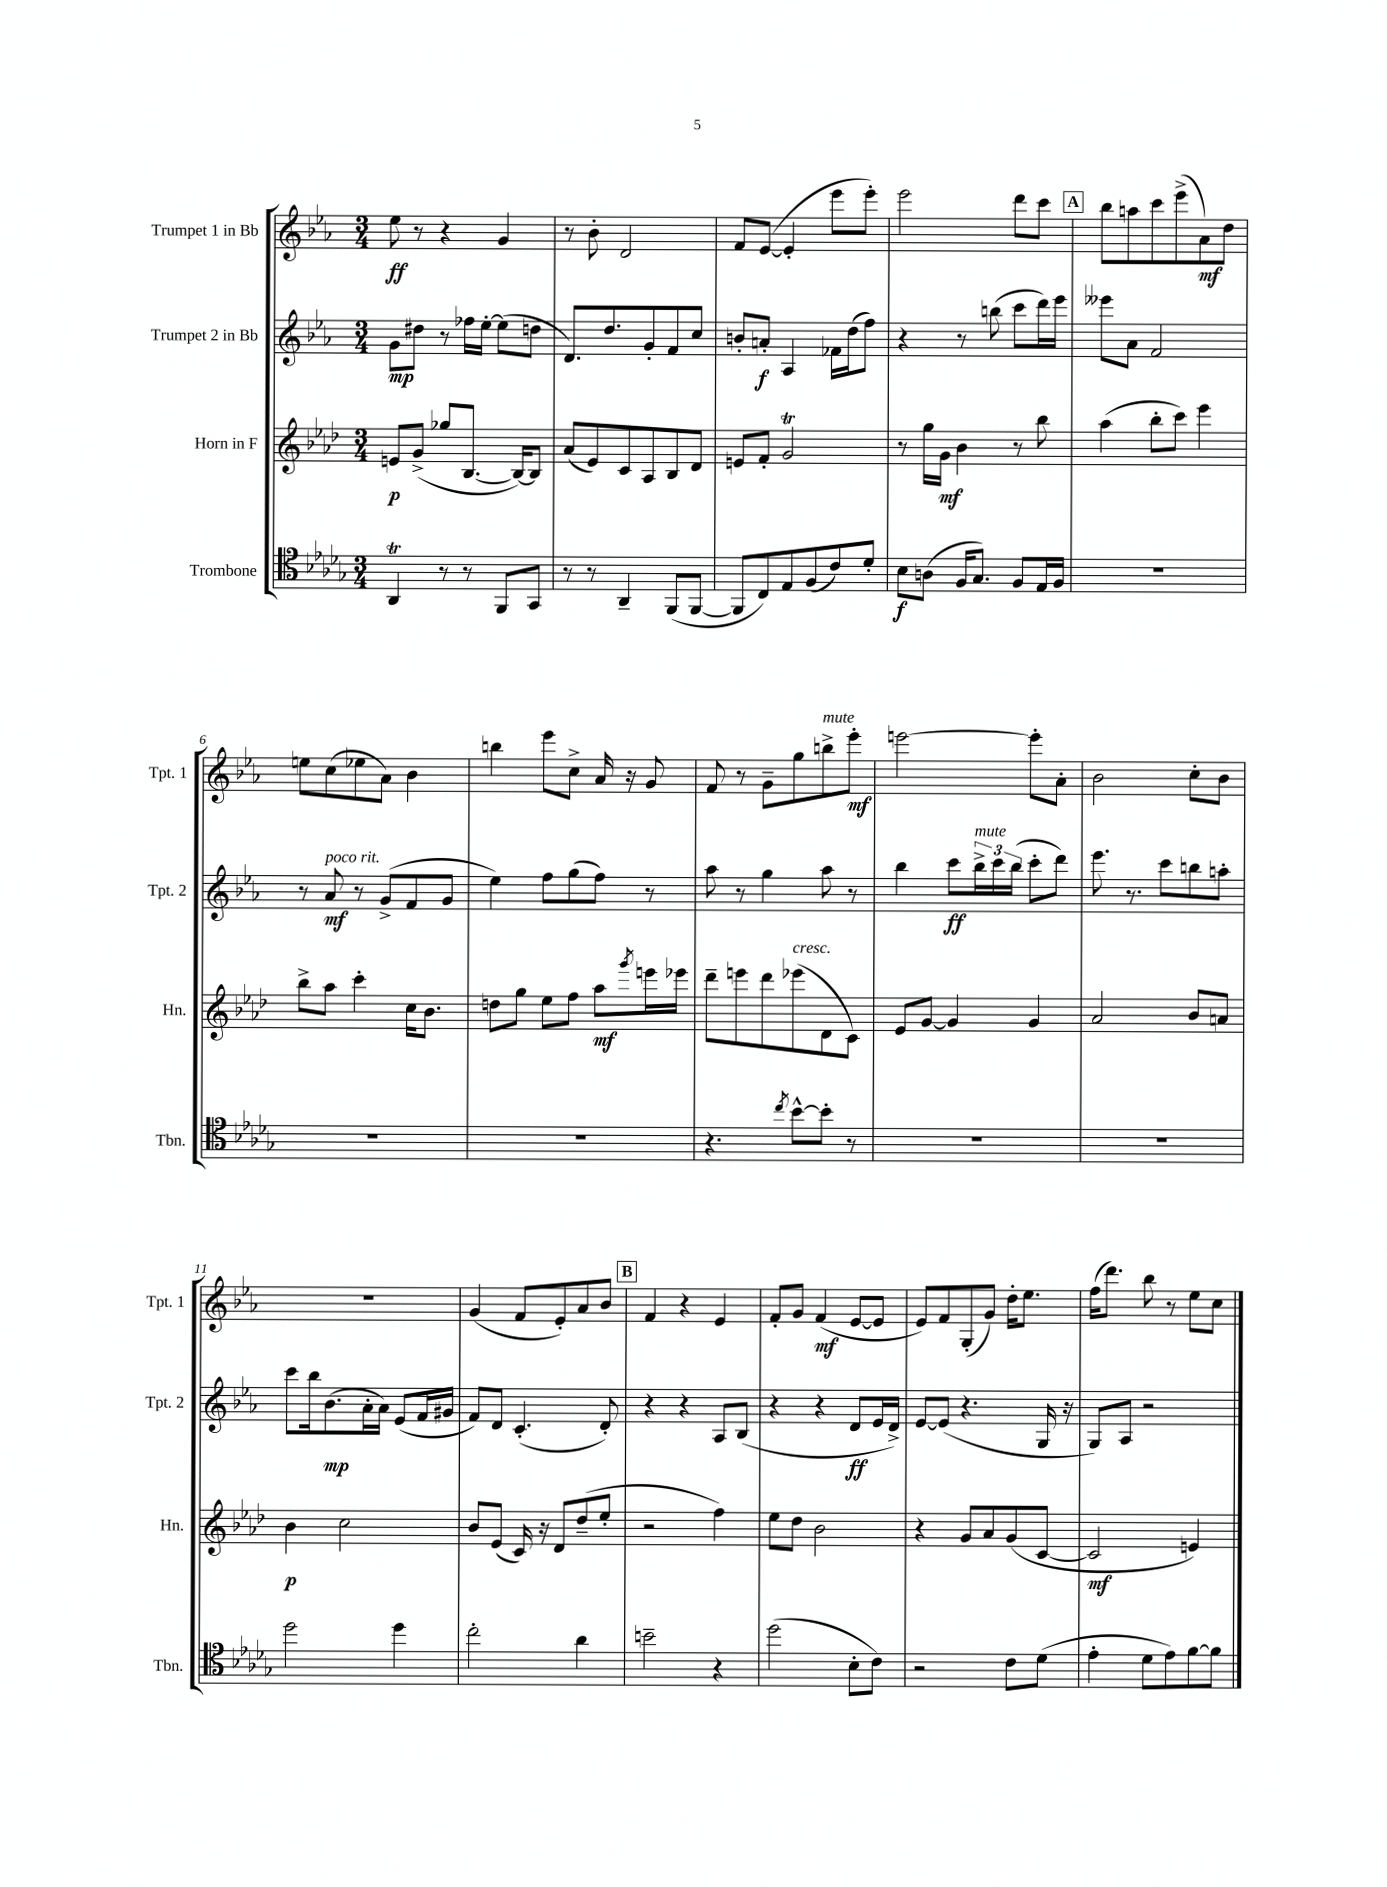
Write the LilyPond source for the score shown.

<<
\new StaffGroup <<
\new Staff = "s0" \with { instrumentName = "Trumpet 1 in Bb" shortInstrumentName = "Tpt. 1" } {
    \clef treble \key ees \major \numericTimeSignature \time 3/4
    ees''8\ff r8 r4 g'4 |
    r8 bes'8-. d'2 |
    f'8 ees'8~( ees'4-. ees'''8 ees'''8-.) |
    ees'''2 d'''8 c'''8 |
    \mark \markup { \box "A" } bes''8 a''8 c'''8 ees'''8->( aes'8\mf) d''8 |
    e''8 c''8( ees''8 aes'8) bes'4 |
    b''4 ees'''8 c''8-> aes'16 r16 g'8 |
    f'8 r8 g'8-- g''8 b''8->^\markup { \italic "mute" } ees'''8-.\mf |
    e'''2~ e'''8-. aes'8-. |
    bes'2 c''8-. bes'8 |
    R2. |
    g'4( f'8 ees'8-.) aes'8 bes'8 |
    \mark \markup { \box "B" } f'4 r4 ees'4 |
    f'8-. g'8 f'4\mf( ees'8~ ees'8 |
    ees'8) f'8 g8-.( g'8) d''16-. ees''8. |
    f''16( d'''8.) bes''8 r8 ees''8 c''8 \bar "|." |
}
\new Staff = "s1" \with { instrumentName = "Trumpet 2 in Bb" shortInstrumentName = "Tpt. 2" } {
    \clef treble \key ees \major \numericTimeSignature \time 3/4
    g'8\mp dis''8 r8 fes''16 ees''16~-. ees''8( d''8 |
    d'8.) d''8. g'8-. f'8 c''8 |
    b'8-. a'8-.\f aes4 fes'16 d''16( f''8) |
    r4 r8 b''8( c'''8 d'''16) ees'''16 |
    \mark \markup { \box "A" } eeses'''8 aes'8 f'2 |
    r8 aes'8\mf^\markup { \italic "poco rit." } r8 g'8->( f'8 g'8 |
    ees''4) f''8 g''8( f''8) r8 |
    aes''8 r8 g''4 aes''8 r8 |
    bes''4 c'''8\ff \tuplet 3/2 { bes''16->^\markup { \italic "mute" } c'''16 bes''16( } c'''8-. d'''8) |
    ees'''8. r8. c'''8 b''8 a''8-. |
    c'''8 bes''16 bes'8.\mp( aes'16-. aes'16) ees'8( f'16 gis'16 |
    f'8) d'8 c'4.-.( d'8-.) |
    \mark \markup { \box "B" } r4 r4 aes8 bes8( |
    r4 r4 d'8\ff ees'16 d'16->) |
    ees'8~ ees'8( r4. g16 r16 |
    g8) aes8 r2 \bar "|." |
}
\new Staff = "s2" \with { instrumentName = "Horn in F" shortInstrumentName = "Hn." } {
    \clef treble \key aes \major \numericTimeSignature \time 3/4
    e'8\p g'8->( ges''8 bes8.~ bes16~) bes8 |
    aes'8( ees'8) c'8 aes8 bes8 des'8 |
    e'8 f'8-. g'2\trill |
    r8 g''16 g'16\mf bes'4 r8 bes''8 |
    \mark \markup { \box "A" } aes''4( bes''8-. c'''8) ees'''4 |
    bes''8-> aes''8 c'''4-. c''16 bes'8. |
    d''8 g''8 ees''8 f''8 aes''8\mf \acciaccatura { g'''8 } e'''16 ees'''16 |
    des'''8-- e'''8 des'''8 ees'''8^\markup { \italic "cresc." }( des'8 c'8) |
    ees'8 g'8~ g'4 g'4 |
    aes'2 bes'8 a'8 |
    bes'4\p c''2 |
    bes'8 ees'8( c'16) r16 des'8 des''8--( ees''8-. |
    \mark \markup { \box "B" } r2 f''4) |
    ees''8 des''8 bes'2 |
    r4 g'8 aes'8 g'8( c'8~ |
    c'2\mf e'4) \bar "|." |
}
\new Staff = "s3" \with { instrumentName = "Trombone" shortInstrumentName = "Tbn." } {
    \clef tenor \key des \major \numericTimeSignature \time 3/4
    aes,4\trill r8 r8 f,8 ges,8 |
    r8 r8 aes,4-- f,8( f,8~ |
    f,8 c8) ees8 f8( c'8) des'8-. |
    bes8\f a8( f16 ges8.) f8 ees16 f16 |
    \mark \markup { \box "A" } R2. |
    R2. |
    R2. |
    r4. \acciaccatura { c''8 } bes'8~-^ bes'8-. r8 |
    R2. |
    R2. |
    des''2 des''4 |
    c''2-. aes'4 |
    \mark \markup { \box "B" } b'2-- r4 |
    des''2( bes8-. c'8) |
    r2 c'8 des'8( |
    ees'4-. des'8 ees'8) f'8~ f'8 \bar "|." |
}
>>
>>
